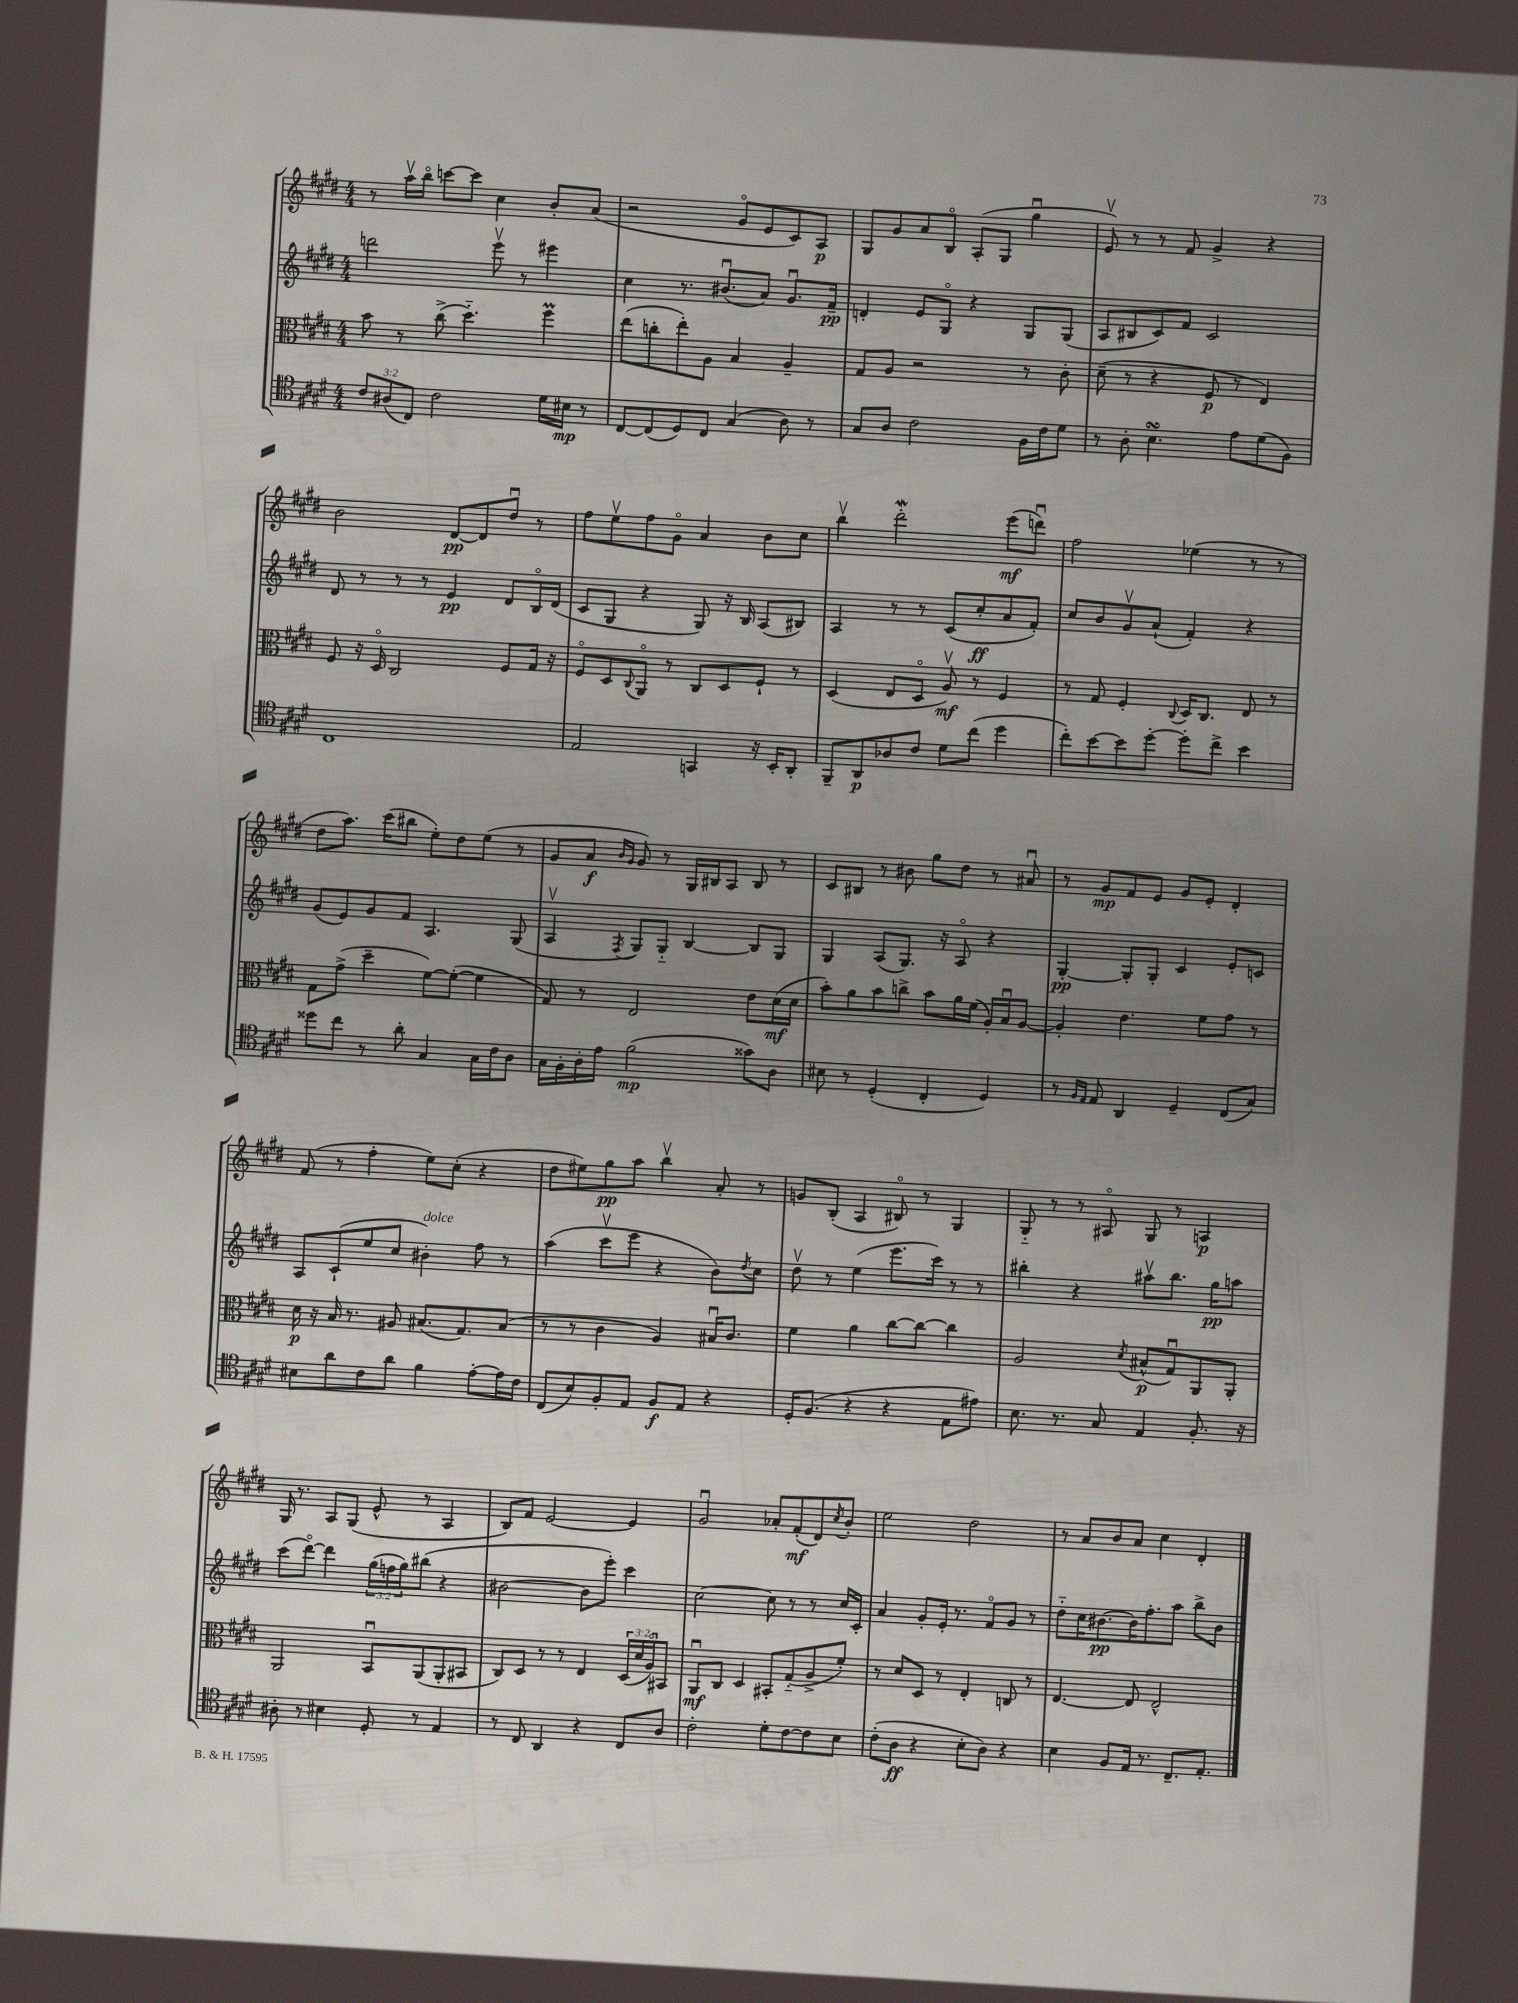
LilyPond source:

<<
\new StaffGroup <<
\new Staff = "s0" {
    \clef treble \key e \major \numericTimeSignature \time 4/4
    r8 a''16\upbow b''16\flageolet c'''8~ c'''8 cis''4 b'8-. a'8( |
    r2 gis'8\flageolet e'8 cis'8) a8\p |
    gis8 gis'8 a'8 b8\flageolet a8-.( gis8 gis''4\downbow |
    e'8\upbow) r8 r8 fis'8 gis'4-> r4 |
    b'2 dis'8~\pp dis'8 dis''8\downbow r8 |
    fis''8 e''8\upbow fis''8 gis'8\flageolet a'4 b'8 cis''8 |
    b''4\upbow dis'''2-.\mordent e'''8\mf( d'''8\downbow) |
    fis''2 ees''4( r8 r8 |
    dis''8 a''8.) cis'''16( bis''8 e''8-.) dis''8 e''8( r8 |
    gis'8 a'8\f \grace { b'16 gis'16 } gis'8) r8 gis16 bis16 a8 bis8 r8 |
    cis'8 bis8 r8 bis'8 gis''8 dis''8 r8 ais'8\downbow |
    r8 gis'8\mp fis'8 e'8 gis'8 e'8-. dis'4-. |
    fis'8( r8 fis''4-. e''8) cis''8-.( r4 |
    dis''8 eis''8) gis''8\pp a''8 b''4\upbow a'8-. r8 |
    g'8 b8-.( a4 bis8\flageolet) r8 gis4 |
    gis8-_ r8 r8 ais8\flageolet gis8 r8 a4\p |
    gis16 r8. a8 gis8( e'8-^ r8 a4 |
    b8) fis'8 e'2~ e'4 |
    gis'2\downbow aes'8-. fis'8-.\mf( dis'8) \acciaccatura { cis''8 } b'8-. |
    e''2 dis''2 |
    r8 a'8 b'8 a'8 cis''4 dis'4-. \bar "|." |
}
\new Staff = "s1" {
    \clef treble \key e \major \numericTimeSignature \time 4/4 \override Staff.TupletNumber.text = #tuplet-number::calc-fraction-text
    d'''2 e'''8\upbow r8 eis'''4 |
    cis''4 r8. bis'8.\downbow( a'8) gis'8.\downbow fis'16--\pp |
    d'4-. e'8 gis8\flageolet r4 gis8 gis8( |
    a8 bis8 cis'8) fis'8 cis'2 |
    dis'8 r8 r8 r8 e'4\pp dis'8 b16\flageolet dis'16( |
    cis'8 gis8 r4 gis8) r16 b16 a8( bis8) |
    a4 r8 r8 cis'8( cis''8-.\ff a'8 fis'8-.) |
    cis''8 b'8 gis'8\upbow a'8-!( fis'4-.) r4 |
    gis'8( e'8) gis'8 fis'8 a4. gis8( |
    a4\upbow \acciaccatura { fis8 } gis8) gis8-_ b4~ b8 gis8 |
    gis4 a8( gis8.) r16 a8\flageolet r4 |
    gis4~-.\pp gis8-. gis8-. cis'4 e'8-. c'8 |
    a8 cis'8-!( e''8 cis''8 bis'4-.^\markup { \italic "dolce" }) fis''8 r8 |
    a''4( cis'''8\upbow e'''8 r4 b'8) \acciaccatura { dis''8 } cis''8 |
    dis''8\upbow r8 e''4( e'''8. cis'''16) r8 r8 |
    bis''4-. r4 ais''8\upbow bis''8. gis''16\pp a''8 |
    cis'''8( dis'''8~\flageolet) dis'''4 \tuplet 3/2 { gis''16( f''16 gis''16) } bis''8( r4 |
    bis'2~ bis'8 e'''8-.) cis'''4 |
    cis''2~ cis''8 r8 r8 cis''16 cis'16-. |
    a'4 gis'8-. e'16-. r8. fis'8\flageolet gis'8 r8 |
    dis''8-_ cis''16 bis'8.~\pp bis'16 fis''8.-. a''8 b''8-> bis'8 \bar "|." |
}
\new Staff = "s2" {
    \clef alto \key e \major \numericTimeSignature \time 4/4 \override Staff.TupletNumber.text = #tuplet-number::calc-fraction-text
    b'8 r8 cis''8->( dis''4.-_) fis''4\prall |
    e''8( c''8-. e''8-.) a8 b4 a4-- |
    gis8 a8 r2 r8 cis'8-. |
    dis'8--( r8 r4 fis8\p r8 e4) |
    fis8 r16 dis16\flageolet cis2 fis8 gis16 r16 |
    fis8\flageolet dis8 \appoggiatura { cis8 } a,8\flageolet r8 cis8 dis8 fis8-! r8 |
    dis4( e8 dis8\flageolet a8\upbow\mf) r8 fis4 |
    r8 gis8 fis4-. \appoggiatura { cis8 } dis16 cis8. e8 r8 |
    gis8 gis'8->( dis''4-- fis'8~) fis'8~-.( fis'4 |
    gis8) r8 e2 e'8 dis'16\mf( dis'16 |
    b'8-.) a'8 b'8 c''8-> b'8 a'16 fis'16( a16-.) b16\downbow a8~ |
    a4-. e'4. fis'8 gis'8 r8 |
    dis'16\p r16 b16 r8. ais8 bis8.( gis8.) bis8( |
    r8 r8 cis'4 a4) bis16\downbow cis'8. |
    fis'4 a'4 cis''8~ cis''8~ cis''4 |
    a2 \acciaccatura { dis'8 } bis8-^\p( gis8\downbow) a,8 a,8-. |
    a,2 b,8\downbow a,8( a,8-. bis,8 |
    cis8) dis8 r8 r8 e4 \tuplet 3/2 { dis16( dis'16 a16\flageolet) } bis,8 |
    a,8\downbow\mf cis8 dis4 bis,8-. gis8-_( a8-> fis'8-.) |
    r8 dis'8 dis8 r8 e4-. c8 r8 |
    e4.~ e8 e2-^ \bar "|." |
}
\new Staff = "s3" {
    \clef tenor \key e \major \numericTimeSignature \time 4/4 \override Staff.TupletNumber.text = #tuplet-number::calc-fraction-text
    \tuplet 3/2 { cis'8 ais8( cis8) } cis'2 dis'16 bis16\mp r8 |
    cis8~ cis8( dis8) cis8 gis4( a8) r8 |
    gis8 a8 cis'2 fis16 cis'16 dis'8 |
    r8 a8-. b4.\turn e'8 dis'8( fis8) |
    cis1 |
    e2 g,4 r16 b,16-. a,8-. |
    fis,8-- a,8\p aes8 cis'8 dis'8 cis''8( dis''4 |
    cis''8-.) b'8~ b'8 dis''8~-. dis''8-. cis''8-> b'4 |
    disis''8 cis''8 r8 a'8-. gis4 gis16 cis'16 a8 |
    gis16 fis16-. a16-. e'16 fis'2\mp( gisis'8) a8 |
    bis8 r8 dis4-.( cis4-. dis4) |
    r8 \grace { fis16 e16 } e8 a,4 dis4-- cis8( gis8) |
    bis8 a'8 cis'8 a'8 fis'4 e'8~-. e'16 cis'16 |
    cis8( b8) fis8-. e8 fis8\f e8 r4 |
    dis16-. fis8.( r4 r4 e8 eis'8) |
    b8. r8. gis8 e4 fis8.-. r16 |
    ais8-. r8 bis4 dis8-. r8 e4 |
    r8 cis8 a,4 r4 cis8 a8 |
    cis'2-. dis'8-. cis'8~ cis'8 b8 |
    cis'8-.( a8\ff r4 b8-. a8) r4 |
    b4 fis8 e16 r8. cis8.-- e8.-. \bar "|." |
}
>>
>>
\layout { \context { \Score \remove "Bar_number_engraver" } }
